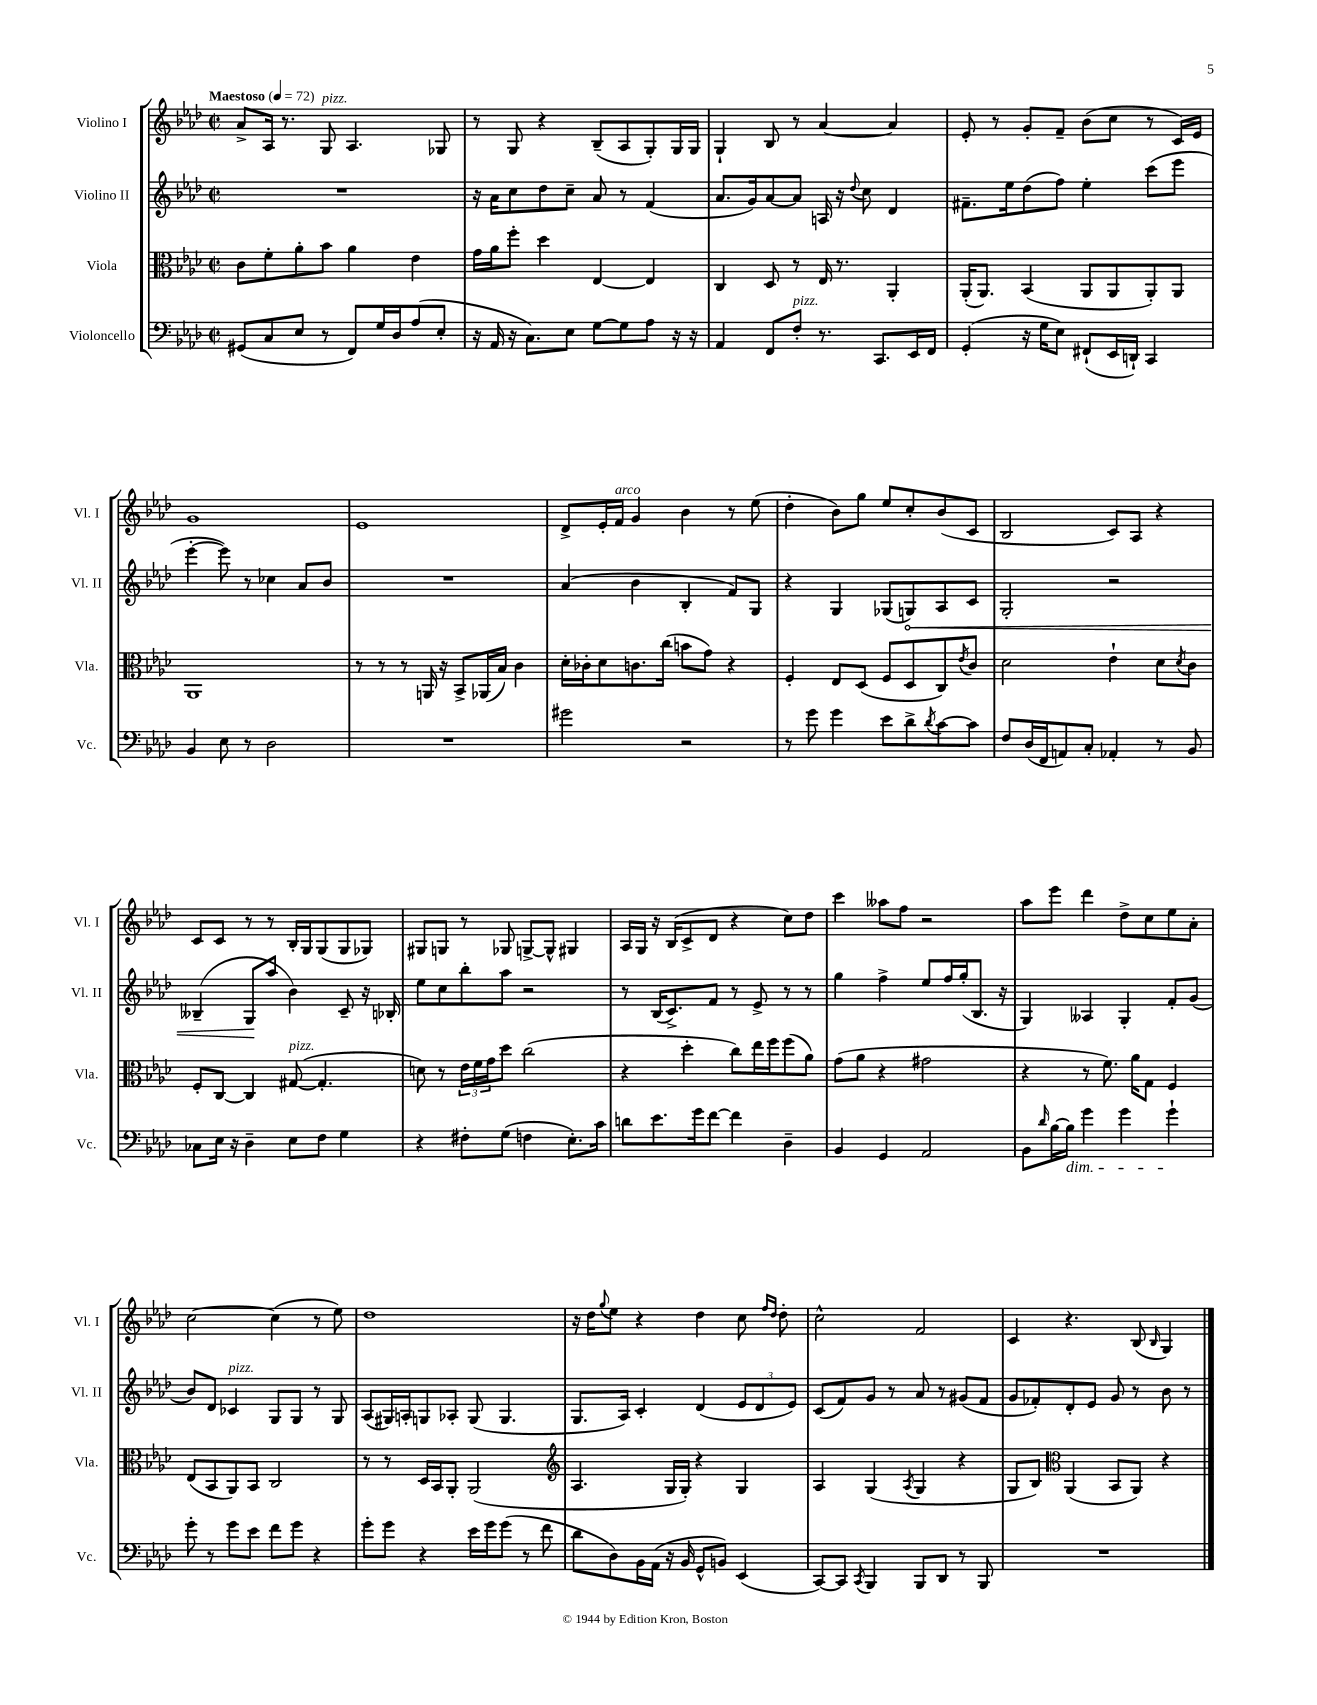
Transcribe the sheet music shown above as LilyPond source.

<<
\new StaffGroup <<
\new Staff = "s0" \with { instrumentName = "Violino I" shortInstrumentName = "Vl. I" } {
    \clef treble \key aes \major \defaultTimeSignature \time 2/2 \tempo "Maestoso" 4 = 72
    aes'8-> aes16 r8. g8^\markup { \italic "pizz." } aes4. ges8 |
    r8 g8 r4 bes8--( aes8 g8-.) g16 g16 |
    g4-! bes8 r8 aes'4~ aes'4 |
    ees'8-. r8 g'8-. f'8-- bes'8( c''8 r8 c'16) ees'16 |
    g'1 |
    ees'1 |
    des'8-> ees'16-. f'16^\markup { \italic "arco" } g'4 bes'4 r8 ees''8( |
    des''4-. bes'8) g''8 ees''8 c''8-. bes'8( c'8 |
    bes2 c'8) aes8 r4 |
    c'8 c'8 r8 r8 bes16-. g16 g8( g8 ges8) |
    gis8 g8 r8 ges8 g8~-> g8-^ gis4 |
    aes16 g16 r16 bes16( c'8-> des'8 r4 c''8) des''8 |
    c'''4 aeses''8 f''8 r2 |
    aes''8 ees'''8 des'''4 des''8-> c''8 ees''8 aes'8-. |
    c''2~ c''4( r8 ees''8) |
    des''1 |
    r16 des''16 \appoggiatura { g''8 } ees''8 r4 des''4 c''8 \grace { f''16 des''16 } des''8-. |
    c''2-^ f'2 |
    c'4 r4. bes8( \grace { bes16 } g4) \bar "|." |
}
\new Staff = "s1" \with { instrumentName = "Violino II" shortInstrumentName = "Vl. II" } {
    \clef treble \key aes \major \defaultTimeSignature \time 2/2
    R1 |
    r16 aes'16 c''8 des''8 c''8-- aes'8 r8 f'4( |
    aes'8. g'16) aes'8~ aes'8 a16 r16 \appoggiatura { des''8 } c''8 des'4 |
    fis'8.-- ees''16 des''8( f''8) ees''4-. c'''8( ees'''8 |
    ees'''4~-. ees'''8) r8 ces''4 aes'8 bes'8 |
    R1 |
    aes'4( bes'4 bes4-. f'8) g8 |
    r4 g4 ges8( \once \override Hairpin.circled-tip = ##t g8\<) aes8 c'8 |
    g2-. r2 |
    beses4--( g8\! aes''8 bes'4) c'8-- r16 bes16-. |
    ees''8 c''8 bes''8-. aes''8 r2 |
    r8 bes16( c'8.->) f'8 r8 ees'8-> r8 r8 |
    g''4 f''4-> ees''8 f''16 g''16-.( bes8. r16 |
    g4) aeses4 g4-. f'8-. g'8( |
    bes'8) des'8 ces'4^\markup { \italic "pizz." } g8 g8 r8 g8 |
    aes8( gis16) a16-. g8 aes8-. g8( g4. |
    g8. aes16) c'4-. des'4( \tuplet 3/2 { ees'8 des'8 ees'8) } |
    c'8( f'8) g'8 r8 aes'8 r8 gis'8( f'8 |
    g'8 fes'8-.) des'8-. ees'8 g'8 r8 bes'8 r8 \bar "|." |
}
\new Staff = "s2" \with { instrumentName = "Viola" shortInstrumentName = "Vla." } {
    \clef alto \key aes \major \defaultTimeSignature \time 2/2
    c'8 f'8-. aes'8-. bes'8 aes'4 ees'4 |
    g'16 aes'16 f''8-. des''4 ees4~ ees4 |
    c4 des8 r8 ees16 r8. aes,4-. |
    aes,16-.( aes,8.) bes,4( aes,8 aes,8 aes,8-.) aes,8 |
    aes,1 |
    r8 r8 r8 a,16 r16 bes,8-> aes,16( bes16) c'4 |
    des'16-. ces'16-. des'8 c'8. c''16( b'8 g'8) r4 |
    f4-. ees8 des8( f8 des8 c8) \acciaccatura { ees'8 } c'8 |
    des'2 ees'4-! des'8 \acciaccatura { des'8 } c'8 |
    f8-. c8~ c4 gis8~^\markup { \italic "pizz." }( gis4.-. |
    d'8) r8 \tuplet 3/2 { ees'16 f'16 g'16 } des''8 c''2( |
    r4 des''4-. c''8) ees''16 f''16 f''8( aes'8) |
    g'8( aes'8 r4 gis'2 |
    r4 r8 f'8.) aes'16 g8 f4 |
    ees8( bes,8 aes,8) bes,8 c2 |
    r8 r8 des16 bes,16 aes,8-. aes,2( |
    \clef treble aes4. g16 g16-.) r4 g4 |
    aes4 g4( \acciaccatura { aes8 } g4 r4 |
    g8 bes8) \clef alto aes,4( bes,8 aes,8) r4 \bar "|." |
}
\new Staff = "s3" \with { instrumentName = "Violoncello" shortInstrumentName = "Vc." } {
    \clef bass \key aes \major \defaultTimeSignature \time 2/2
    gis,8( c8 ees8 r8 f,8) g16 des16 aes8( ees8-. |
    r16 aes,16 r16 c8.) ees8 g8~ g8 aes8 r16 r16 |
    aes,4 f,8 f8-.^\markup { \italic "pizz." } r8. c,8. ees,16 f,16 |
    g,4-.( r16 g16 ees8) fis,8-!( ees,16 d,16-!) c,4 |
    bes,4 ees8 r8 des2 |
    R1 |
    gis'2 r2 |
    r8 g'8 g'4 ees'8 des'8-> \acciaccatura { des'8 } c'8~ c'8 |
    f8 des16( f,16 a,8) c8-. aes,4-. r8 bes,8 |
    ces8 ees16 r16 des4-- ees8 f8 g4 |
    r4 fis8-. g8( f4 ees8.-.) c'16 |
    d'8 ees'8. g'16 f'8~ f'4 des4-- |
    bes,4 g,4 aes,2 |
    bes,8 \grace { des'16 } bes16~ bes16\dim g'4 g'4 g'4-!\! |
    g'8-. r8 g'8 ees'8 f'8 g'8 r4 |
    g'8-. g'8 r4 ees'16 g'16 g'8( r8 f'8 |
    des'8 des8) bes,16 aes,16( r16 bes,16 g,8-^ b,8) ees,4( |
    c,8~) c,8 \acciaccatura { c,8 } bes,,4 bes,,8 des,8 r8 bes,,8 |
    R1 \bar "|." |
}
>>
>>
\layout { \context { \Score \remove "Bar_number_engraver" } }
